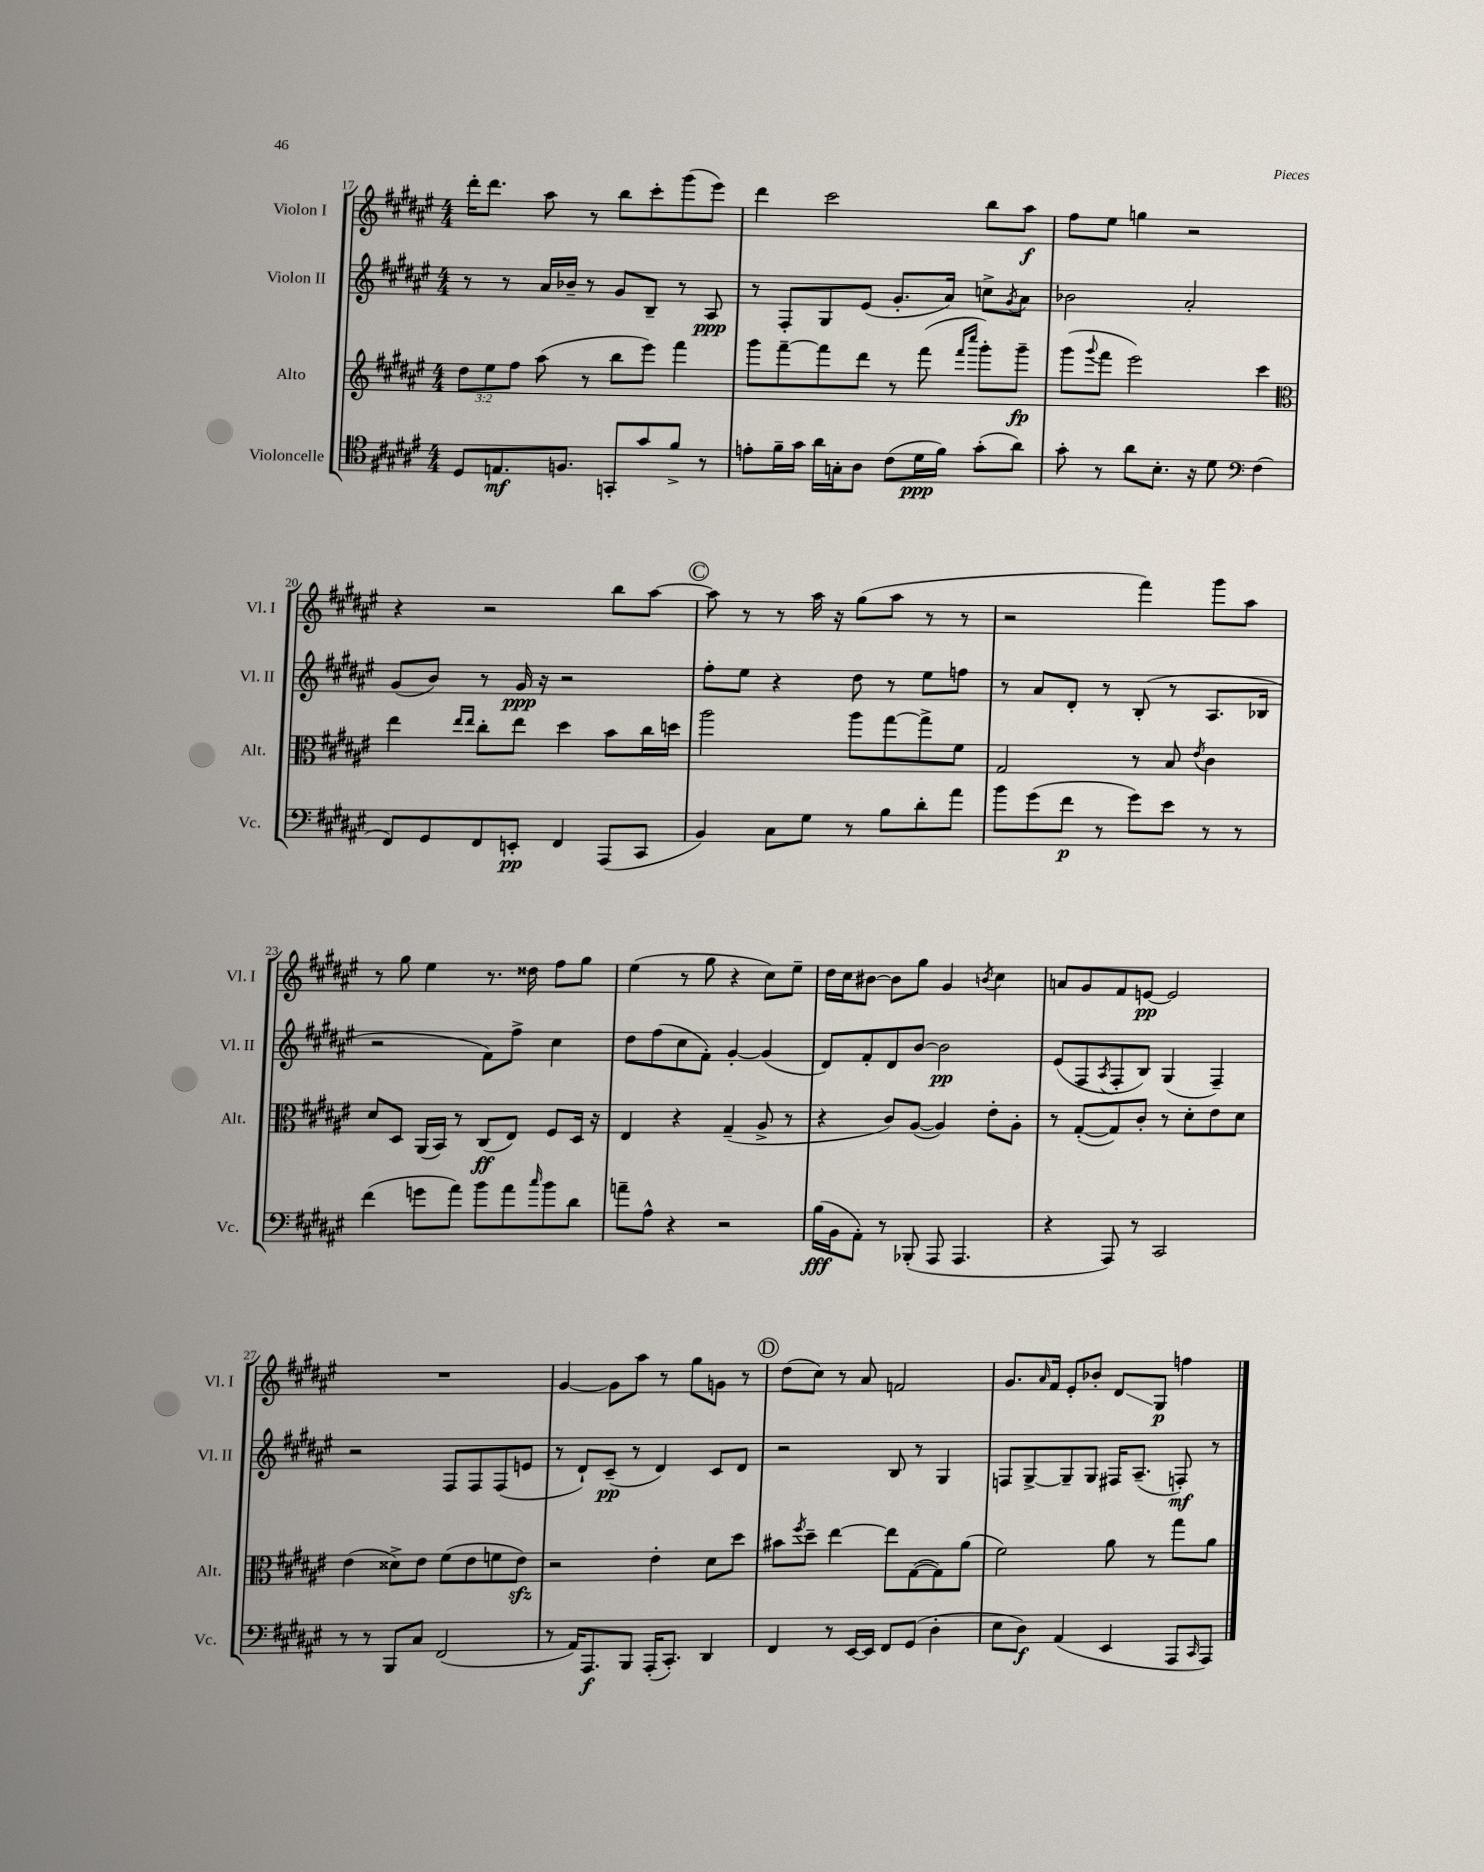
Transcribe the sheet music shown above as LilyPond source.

<<
\new StaffGroup <<
\new Staff = "s0" \with { instrumentName = "Violon I" shortInstrumentName = "Vl. I" } {
    \clef treble \key fis \major \numericTimeSignature \time 4/4
    dis'''16-. dis'''8. ais''8 r8 b''8 cis'''8-. gis'''8( eis'''8) |
    dis'''4 cis'''2 b''8 ais''8\f |
    fis''8 eis''8 g''4 r2 |
    r4 r2 b''8 ais''8~ |
    \mark \markup { \circle "C" } ais''8 r8 r8 ais''16 r16 gis''8( ais''8 r8 r8 |
    r2 fis'''4) gis'''8 ais''8 |
    r8 gis''8 eis''4 r8. disis''16 fis''8 gis''8 |
    eis''4( r8 gis''8 r4 cis''8) eis''8-- |
    dis''16 cis''16 bis'8~ bis'8 gis''8 gis'4 \acciaccatura { b'8 } cis''4 |
    a'8 gis'8 fis'8 e'8~\pp e'2 |
    R1 |
    gis'4~ gis'8 ais''8 r8 gis''8 g'8 r8 |
    \mark \markup { \circle "D" } dis''8( cis''8) r8 ais'8 f'2 |
    gis'8. \grace { ais'16 } fis'16 eis'8-. bes'8-. dis'8\glissando gis8\p f''4 \bar "|." |
}
\new Staff = "s1" \with { instrumentName = "Violon II" shortInstrumentName = "Vl. II" } {
    \clef treble \key fis \major \numericTimeSignature \time 4/4
    r8 r8 ais'16 bes'16-- r8 gis'8 b8-- r8 ais8\ppp |
    r8 fis8-. gis8 eis'8( gis'8.-. ais'16) c''8-> \acciaccatura { gis'8 } ais'8 |
    bes'2 ais'2-. |
    gis'8( b'8) r8 gis'16\ppp r16 r2 |
    \mark \markup { \circle "C" } fis''8-. eis''8 r4 dis''8 r8 eis''8 f''8 |
    r8 ais'8 dis'8-. r8 b8-.( r8 ais8. bes16 |
    r2 fis'8) fis''8-> cis''4 |
    dis''8 fis''8( cis''8 fis'8-.) gis'4~-. gis'4( |
    dis'8) fis'8-. dis'8 b'8~ b'2\pp |
    eis'8( fis8 \acciaccatura { ais8 } fis8-. b8) gis4( fis4--) |
    r2 fis8 fis8 fis8( e'8 |
    r8 dis'8-!) cis'8--\pp( r8 dis'4) cis'8 dis'8 |
    \mark \markup { \circle "D" } r2 b8 r8 gis4 |
    f8 gis8~-> gis8-- gis8 fis16 ais8.--( f8-.\mf) r8 \bar "|." |
}
\new Staff = "s2" \with { instrumentName = "Alto" shortInstrumentName = "Alt." } {
    \clef treble \key fis \major \numericTimeSignature \time 4/4 \override Staff.TupletNumber.text = #tuplet-number::calc-fraction-text
    \tuplet 3/2 { dis''8 eis''8 fis''8 } ais''8( r8 b''8 eis'''8) fis'''4 |
    gis'''8 fis'''8~-- fis'''8 dis'''8 r8 fis'''8( \grace { fis'''16 cis''''16 } gis'''8-.) gis'''8--\fp |
    gis'''8( \appoggiatura { gis'''8 } fis'''8 eis'''2) cis'''4 |
    \clef alto eis''4 \grace { eis''16 eis''16 } cis''8-. eis''8 dis''4 b'8 cis''16 d''16 |
    \mark \markup { \circle "C" } ais''2 ais''8 gis''8~ gis''8-> fis'8 |
    gis2 r8 b8 \acciaccatura { eis'8 } cis'4 |
    dis'8 dis8 ais,16( b,16) r8 cis8\ff( eis8) fis8 dis16 r16 |
    eis4 r4 gis4--( ais8-> r8 |
    r4 cis'8) ais8~( ais4) eis'8-. ais8-. |
    r8 gis8~-.( gis8) cis'8-. r8 dis'8-. eis'8 dis'8 |
    eis'4( disis'8->) eis'8 fis'8( eis'8 f'8 eis'8\sfz) |
    r2 eis'4-. dis'8 dis''8 |
    \mark \markup { \circle "D" } bis'8 \acciaccatura { fis''8 } dis''8-- eis''4~ eis''8 gis8~( gis8) ais'8( |
    fis'2) ais'8 r8 gis''8 ais'8 \bar "|." |
}
\new Staff = "s3" \with { instrumentName = "Violoncelle" shortInstrumentName = "Vc." } {
    \clef tenor \key fis \major \numericTimeSignature \time 4/4
    dis8 e8.\mf f8. g,8-. gis'8 fis'8-> r8 |
    e'8-. fis'16-- gis'16 ais'16 g16-. ais8 cis'8( dis'16\ppp fis'16) gis'8-.( ais'8) |
    gis'8-. r8 ais'8 b8.-. r16 dis'8 \clef bass fis4( |
    fis,8) gis,8 fis,8 e,8-.\pp fis,4 ais,,8( cis,8 |
    \mark \markup { \circle "C" } b,4) cis8 gis8 r8 b8 dis'8-. ais'8 |
    b'8 gis'8( fis'8\p r8 gis'8) eis'8 r8 r8 |
    fis'4( g'8 ais'8) b'8 ais'8 \grace { cis''16 } b'8 dis'8 |
    a'8-- ais8-^ r4 r2 |
    b16\fff( b,16 ais,8-.) r8 bes,,8-.( ais,,8 ais,,4. |
    r4 ais,,8) r8 cis,2 |
    r8 r8 b,,8 cis8 fis,2( |
    r8 ais,16) ais,,8.\f b,,8 ais,,16-.( cis,8.-.) dis,4 |
    \mark \markup { \circle "D" } fis,4 r8 eis,16~ eis,16 fis,8 gis,8( dis4-. |
    eis8 dis8\f) ais,4( eis,4 ais,,8 \grace { cis,16 } ais,,8) \bar "|." |
}
>>
>>
\layout { \context { \Score currentBarNumber = #17 } }
